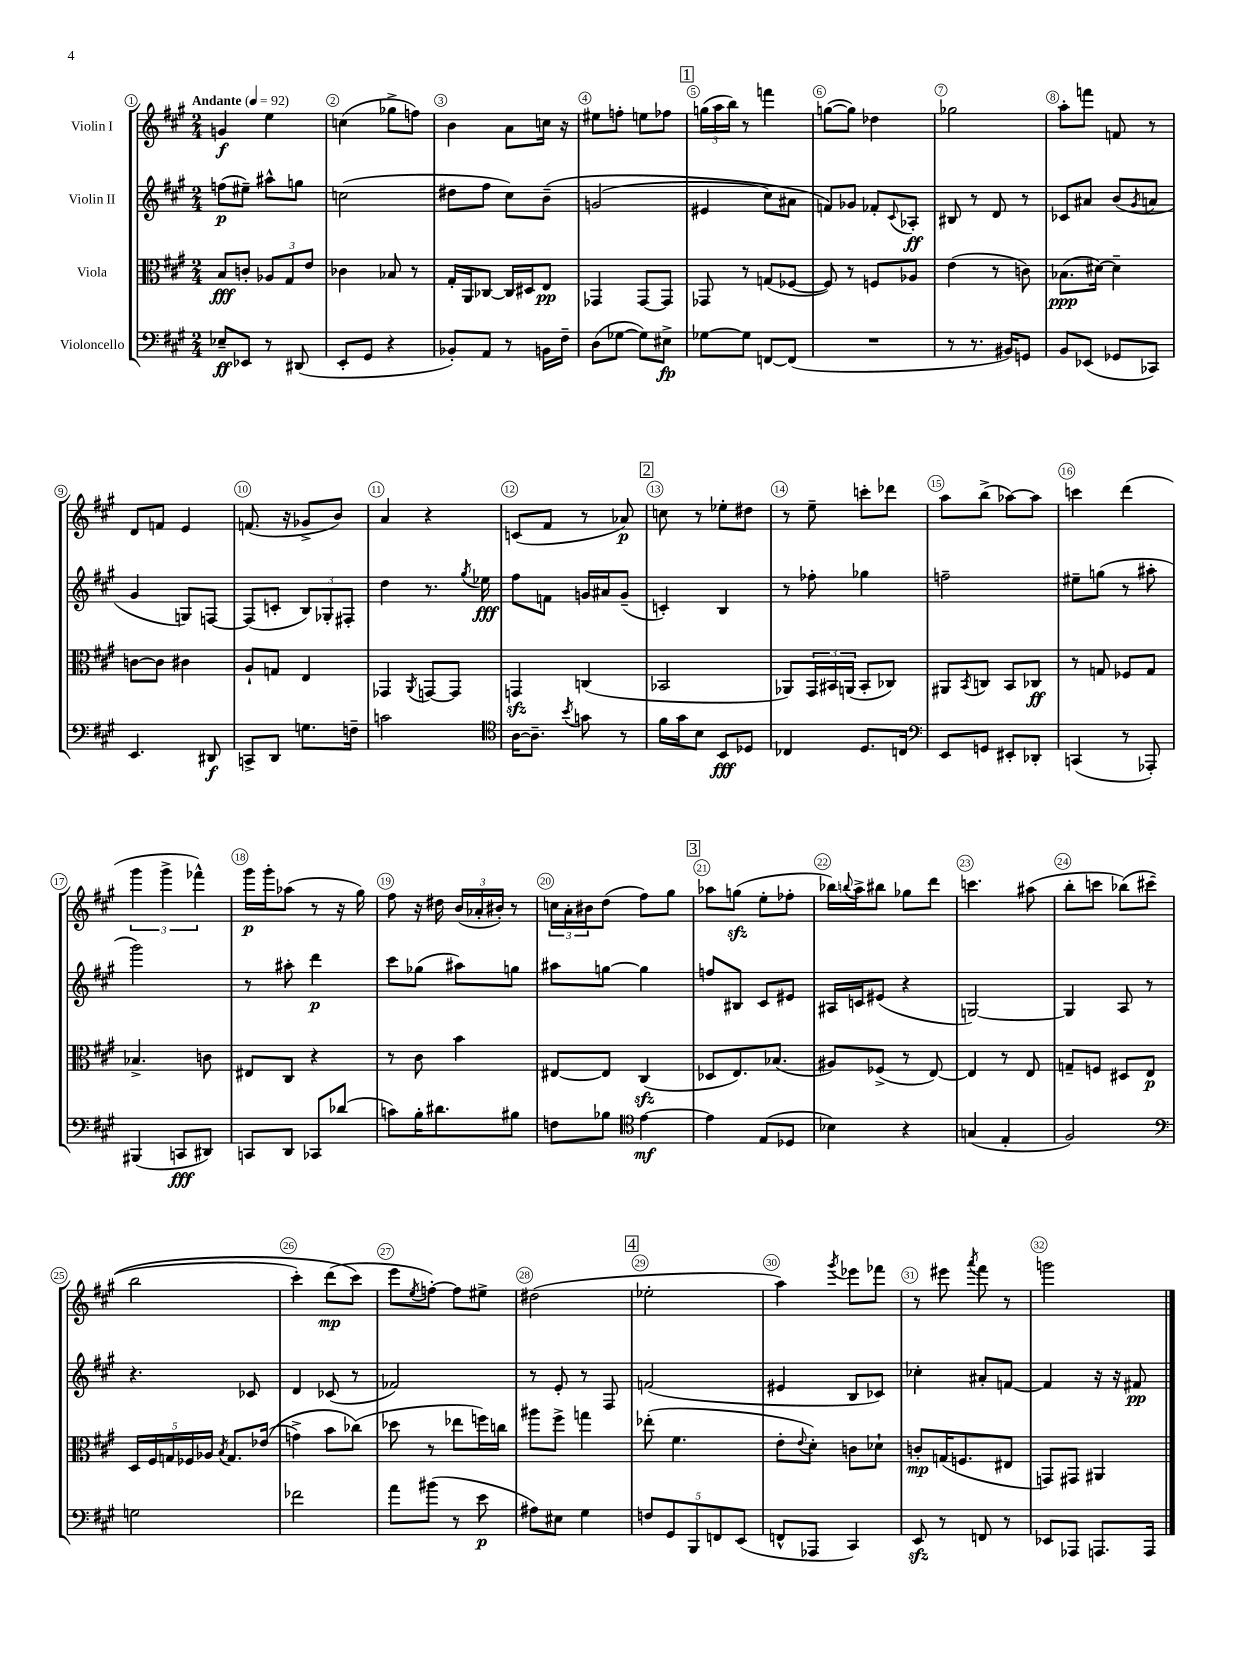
<<
\new StaffGroup <<
\new Staff = "s0" \with { instrumentName = "Violin I" } {
    \clef treble \key a \major \numericTimeSignature \time 2/4 \tempo "Andante" 4 = 92
    g'4\f e''4 |
    c''4( ges''8-> f''8) |
    b'4 a'8 c''16 r16 |
    eis''8 f''8-. e''8 fes''8 |
    \mark \markup { \box "1" } \tuplet 3/2 { g''16( a''16 b''16) } r8 f'''4 |
    g''8~( g''8) des''4 |
    ges''2 |
    a''8-. f'''8 f'8 r8 |
    d'8 f'8 e'4 |
    f'8.( r16 ges'8-> b'8) |
    a'4 r4 |
    c'8( fis'8 r8 aes'8\p) |
    \mark \markup { \box "2" } c''8 r8 ees''8-. dis''8 |
    r8 e''8-- c'''8-. des'''8 |
    a''8 b''8->( aes''8~) aes''8 |
    c'''4 d'''4( |
    \tuplet 3/2 { gis'''4 gis'''4-> fes'''4-^) } |
    gis'''16\p gis'''16-. aes''8( r8 r16 gis''16) |
    fis''8 r16 dis''16 \tuplet 3/2 { b'16( aes'16-. bis'16-.) } r8 |
    \tuplet 3/2 { c''16 a'16-. bis'16 } d''8( fis''8) gis''8 |
    \mark \markup { \box "3" } aes''8 g''8\sfz( e''8-. fes''8-. |
    bes''16) \appoggiatura { b''8 } a''16-> bis''8 ges''8 d'''8 |
    c'''4. ais''8( |
    b''8-. c'''8 bes''8)\( cis'''8( |
    b''2 |
    cis'''4-.) d'''8\mp( cis'''8\) |
    e'''8 \acciaccatura { e''8 } f''8~-.) f''8 eis''8-> |
    dis''2( |
    \mark \markup { \box "4" } ees''2-. |
    a''4) \acciaccatura { gis'''8 } ees'''8 fes'''8 |
    r8 eis'''8 \acciaccatura { a'''8 } fis'''8 r8 |
    g'''2 \bar "|." |
}
\new Staff = "s1" \with { instrumentName = "Violin II" } {
    \clef treble \key a \major \numericTimeSignature \time 2/4
    f''8\p( eis''8--) ais''8-^ g''8 |
    c''2( |
    dis''8 fis''8 cis''8) b'8--\( |
    g'2( |
    \mark \markup { \box "1" } eis'4 cis''8) ais'8 |
    f'8\) ges'8 fes'8-. \appoggiatura { cis'8 } aes8-.\ff |
    bis8 r8 d'8 r8 |
    ces'8 ais'8 b'8( \acciaccatura { gis'8 } a'8 |
    gis'4 g8) f8~ |
    f8( c'8-. \tuplet 3/2 { b8) ges8-. fis8-. } |
    d''4 r8. \acciaccatura { gis''8 } ees''16\fff |
    fis''8 f'8 g'16 ais'16 g'8--( |
    \mark \markup { \box "2" } c'4-.) b4 |
    r8 fes''8-. ges''4 |
    f''2-- |
    eis''8-- g''8( r8 ais''8-. |
    gis'''2) |
    r8 ais''8-. d'''4\p |
    cis'''8 ges''8( ais''8) g''8 |
    ais''8 g''8~ g''4 |
    \mark \markup { \box "3" } f''8 bis8 cis'8 eis'8 |
    ais16 c'16 eis'8( r4 |
    g2~) |
    g4 a8 r8 |
    r4. ces'8 |
    d'4 ces'8( r8 |
    fes'2) |
    r8 e'8-. r8 fis8 |
    \mark \markup { \box "4" } f'2( |
    eis'4 b8 ces'8) |
    ces''4-. ais'8-. f'8~ |
    f'4 r16 r16 fis'8\pp \bar "|." |
}
\new Staff = "s2" \with { instrumentName = "Viola" } {
    \clef alto \key a \major \numericTimeSignature \time 2/4
    b8\fff c'8-. \tuplet 3/2 { aes8 gis8 e'8 } |
    ces'4 bes8 r8 |
    gis16-. a,16 ces8~ ces16 dis16 e8\pp |
    ges,4 ges,8~ ges,8 |
    \mark \markup { \box "1" } ges,8 r8 g8( fes8~ |
    fes8) r8 f8 aes8 |
    e'4( r8 c'8) |
    bes8.\ppp( dis'16~) dis'4-- |
    c'8~ c'8 cis'4 |
    a8-! g8 e4 |
    ges,4 \acciaccatura { a,8 } g,8~ g,8 |
    g,4\sfz c4( |
    \mark \markup { \box "2" } bes,2 |
    aes,8) \tuplet 3/2 { gis,16 bis,16 a,16( } bis,8-. ces8) |
    ais,8 \acciaccatura { b,8 } c8 b,8 ces8\ff |
    r8 g8 fes8 g8 |
    bes4.-> c'8 |
    eis8 cis8 r4 |
    r8 cis'8 b'4 |
    eis8~ eis8 cis4\sfz( |
    \mark \markup { \box "3" } des8 e8.) bes8.( |
    ais8) fes8->( r8 e8~) |
    e4 r8 e8 |
    g8-- f8 dis8 e8\p |
    \tuplet 5/4 { d16 fis16 g16 fes16 aes16 } \acciaccatura { b8 } g8. ees'16(\( |
    g'4->) b'8 ces''8(\) |
    des''8 r8 ees''8 f''16) c''16 |
    ais''8 fis''8-> g''4 |
    \mark \markup { \box "4" } ees''8-.( fis'4. |
    e'8-. \appoggiatura { e'8 } d'8-.) c'8 des'8-! |
    c'8-.\mp g16( f8. eis8 |
    g,8) gis,8 ais,4 \bar "|." |
}
\new Staff = "s3" \with { instrumentName = "Violoncello" } {
    \clef bass \key a \major \numericTimeSignature \time 2/4
    ees8--\ff ees,8 r8 dis,8( |
    e,8-. gis,8 r4 |
    bes,8-.) a,8 r8 b,16 fis16-- |
    d8( ges8~ ges8) eis8->\fp |
    \mark \markup { \box "1" } ges8~ ges8 f,8~ f,8( |
    R2 |
    r8 r8. bis,16) g,8 |
    b,8 ees,8( ges,8 ces,8) |
    e,4. dis,8\f |
    c,8-> d,8 g8. f16-- |
    c'2 |
    \clef tenor a16~ a8.-- \acciaccatura { b'8 } g'8 r8 |
    \mark \markup { \box "2" } fis'16 gis'16 b8 b,8\fff des8 |
    ces4 d8. c16 |
    \clef bass e,8 g,8 eis,8-. des,8-. |
    c,4( r8 aes,,8-.) |
    bis,,4( c,8\fff dis,8) |
    c,8 d,8 ces,8 des'8( |
    c'8) b16-. dis'8. bis8 |
    f8 bes8 \clef tenor e'4~\mf |
    \mark \markup { \box "3" } e'4 e8( des8 |
    bes4) r4 |
    g4( e4-. |
    fis2) |
    \clef bass g2 |
    fes'2 |
    a'8 bis'8( r8 e'8\p |
    ais8) eis8 gis4 |
    \mark \markup { \box "4" } \tuplet 5/4 { f8 gis,8 b,,8 f,8 e,8( } |
    f,8-^ aes,,8 cis,4) |
    e,8\sfz r8 f,8 r8 |
    ees,8 aes,,8 a,,8. a,,16 \bar "|." |
}
>>
>>
\layout { \context { \Score \override BarNumber.break-visibility = ##(#f #t #t) barNumberVisibility = #all-bar-numbers-visible \override BarNumber.stencil = #(make-stencil-circler 0.1 0.3 ly:text-interface::print) } }
